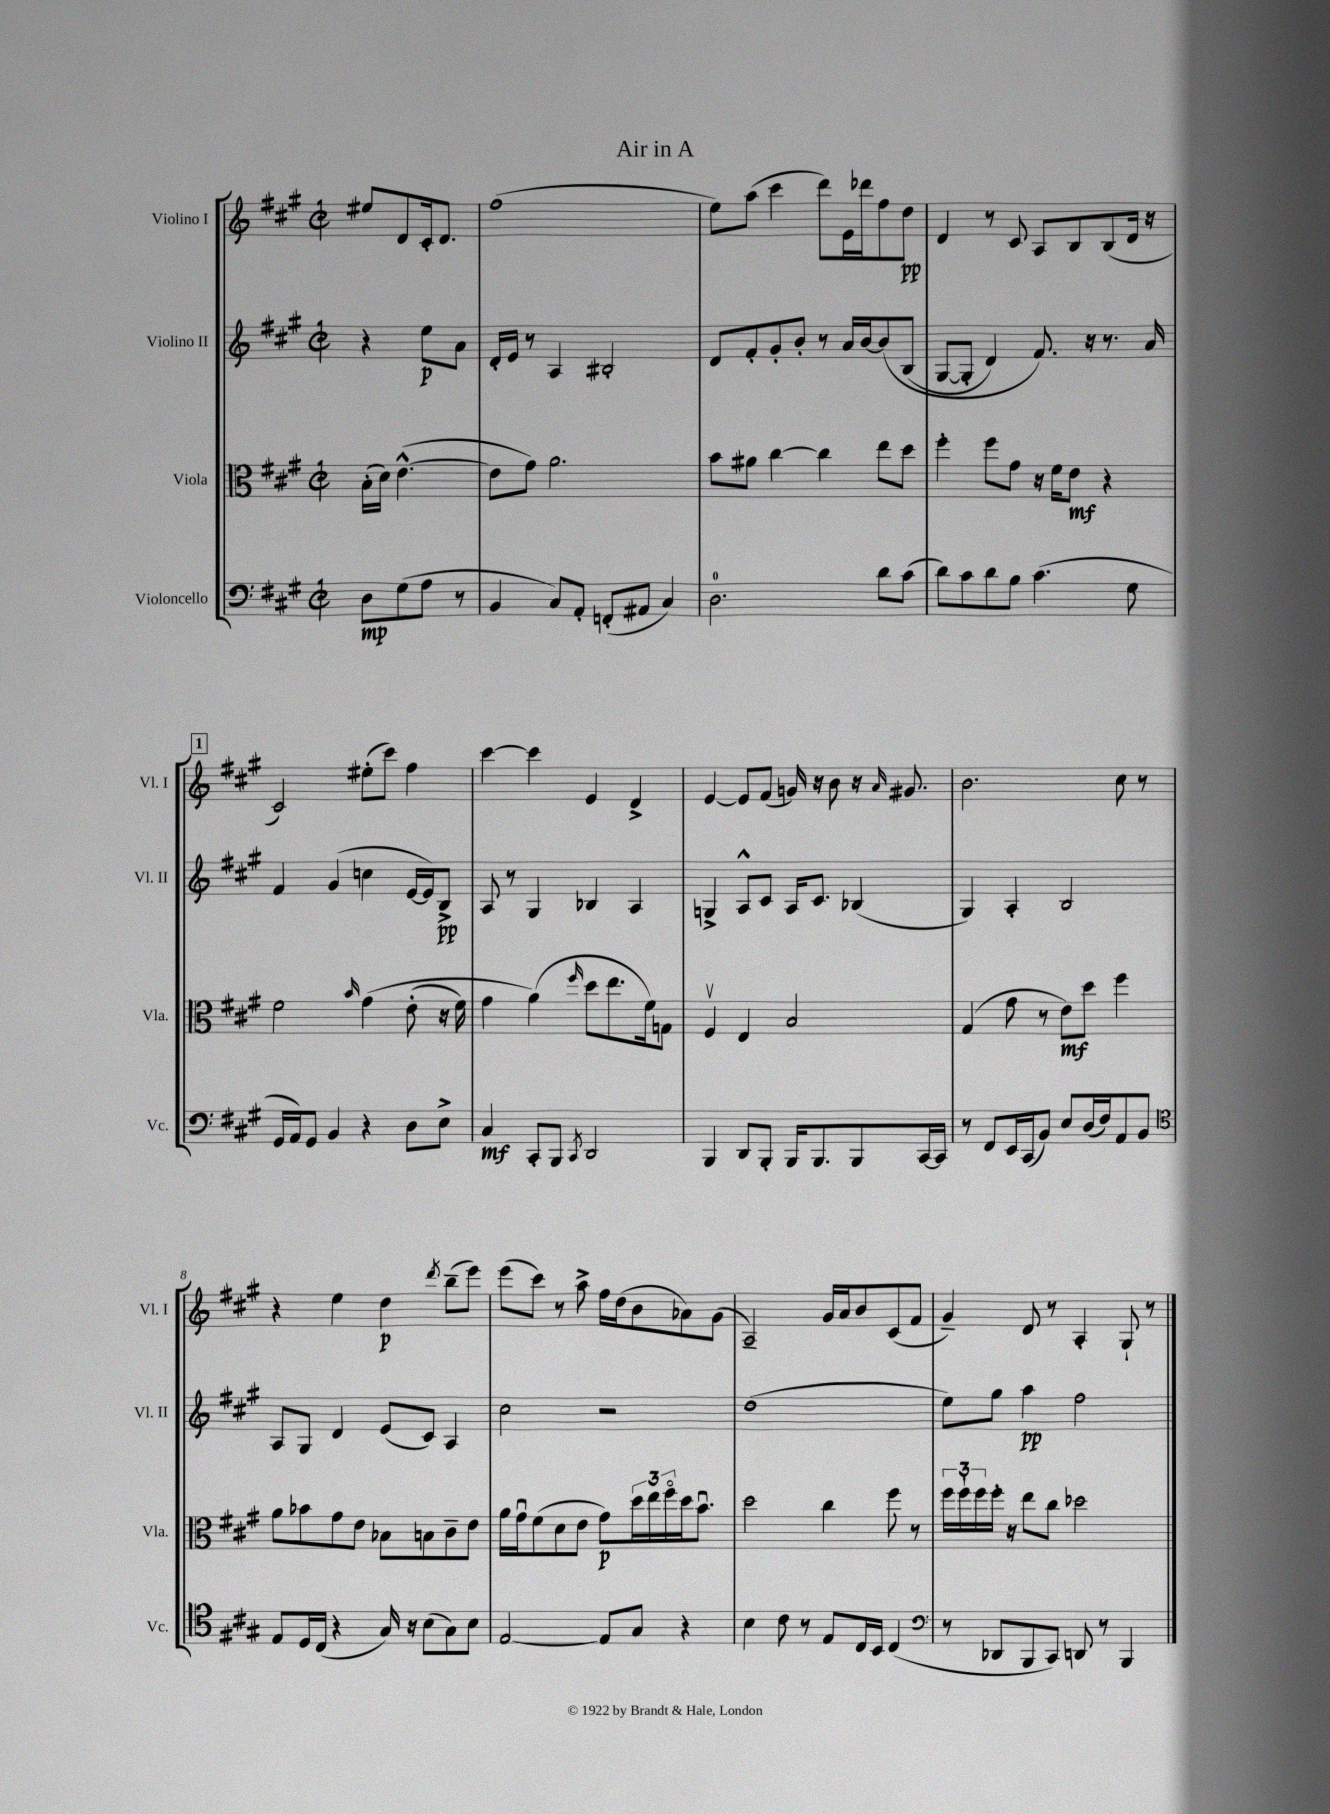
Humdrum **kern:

**kern	**dynam	**kern	**dynam	**kern	**dynam	**kern	**dynam
*part4	*part4	*part3	*part3	*part2	*part2	*part1	*part1
*staff4	*staff4	*staff3	*staff3	*staff2	*staff2	*staff1	*staff1
*I"Violoncello	*	*I"Viola	*	*I"Violino II	*	*I"Violino I	*
*I'Vc.	*	*I'Vla.	*	*I'Vl. II	*	*I'Vl. I	*
*clefF4	*	*clefC3	*	*clefG2	*	*clefG2	*
*k[f#c#g#]	*	*k[f#c#g#]	*	*k[f#c#g#]	*	*k[f#c#g#]	*
*M2/2	*	*M2/2	*	*M2/2	*	*M2/2	*
*met(c|)	*	*met(c|)	*	*met(c|)	*	*met(c|)	*
=	=	=	=	=	=	=	=
8D\L	mp	(16B'\LL	.	4r	.	8ee#X/L	.
.	.	16d\JJ)	.	.	.	.	.
(8G#\	.	([4.e^^\	.	.	.	8d/	.
8A\J	.	.	.	8ee\L	p	16c#'/k	.
.	.	.	.	.	.	8.d/J	.
8r	.	.	.	8a\J	.	.	.
=1	=1	=1	=1	=1	=1	=1	=1
4BB/	.	8e\L]	.	16d'/LL	.	(1ff#	.
.	.	.	.	16e/JJ	.	.	.
.	.	8g#\J)	.	8r	.	.	.
8C#/L)	.	2.a\	.	4A/	.	.	.
8AA'/J	.	.	.	.	.	.	.
(8FFn'/L	.	.	.	2B#X'/	.	.	.
8AA#X/J	.	.	.	.	.	.	.
4C#/)	.	.	.	.	.	.	.
=2	=2	=2	=2	=2	=2	=2	=2
2.D\	.	8b\L	.	8d/L	.	8ee\L)	.
.	.	8a#X\J	.	8f#'/	.	(8aa\J	.
.	.	[4cc#\	.	8g#'/	.	4ccc#\	.
.	.	.	.	8b'/J	.	.	.
.	.	4cc#\]	.	8r	.	8ddd\L)	.
.	.	.	.	16a/LL	.	16e\L	.
.	.	.	.	[16b/J	.	16ddd-X\J	.
8d\L	.	8ee\L	.	(8b/]	.	8ff#\	.
(8c#\J	.	8dd\J	.	(8B/J	.	8dd\J	pp
=3	=3	=3	=3	=3	=3	=3	=3
8d\L)	.	4ff#'\	.	[8G#/L	.	4d/	.
8c#\	.	.	.	8G#'/J]	.	.	.
8d\	.	8ff#\L	.	4d/)	.	8r	.
8B\J	.	8g#\J	.	.	.	8c#/	.
(4.c#\	.	16r	.	8.f#/)	.	8A/L	.
.	.	16f#\KL	.	.	.	.	.
.	.	8e\J	mf	.	.	8B/	.
.	.	.	.	16r	.	.	.
.	.	4r	.	8.r	.	(8B/	.
8G#\	.	.	.	.	.	16d/Jk	.
.	.	.	.	16a/	.	16r	.
!!LO:LB:g=z
!!LO:REH:place=s1:t=1
=4	=4	=4	=4	=4	=4	=4	=4
16GG#/LL	.	2f#\	.	4f#/	.	2c#/)	.
16AA/J)	.	.	.	.	.	.	.
8GG#/J	.	.	.	.	.	.	.
4BB/	.	.	.	(4g#/	.	.	.
.	.	16qqb/	.	.	.	.	.
4r	.	(4g#\	.	4ccn\	.	(8ee#X'\L	.
.	.	.	.	.	.	8ccc#\J)	.
8D\L	.	(8e'\	.	[16e/LL	.	4ff#\	.
.	.	.	.	16e/J])	.	.	.
8E^\J	.	16r	.	8B^/J	pp	.	.
.	.	16f#\)	.	.	.	.	.
=5	=5	=5	=5	=5	=5	=5	=5
4C#/	mf	4g#\	.	8A/	.	[4ccc#\	.
.	.	.	.	8r	.	.	.
8CC#'/L	.	(4a\)	.	4G#/	.	4ccc#\]	.
8BBB/J	.	.	.	.	.	.	.
8qCC#/	.	16qqff#/	.	.	.	.	.
2DD/	.	8dd\L	.	4B-X/	.	4e/	.
.	.	8.ee\	.	.	.	.	.
.	.	.	.	4A/	.	4d^/	.
.	.	16f#\k)	.	.	.	.	.
.	.	8Gn\J	.	.	.	.	.
=6	=6	=6	=6	=6	=6	=6	=6
4BBB/	.	4F#v/	.	4Gn^/	.	[4e/	.
8DD/L	.	4E/	.	8A^^/L	.	8e/L]	.
8BBB'/J	.	.	.	8c#/J	.	(8f#/J	.
16BBB/KL	.	2B/	.	16A/KL	.	16gn/)	.
8.BBB/	.	.	.	8.c#/J	.	16r	.
.	.	.	.	.	.	8b\	.
8BBB/	.	.	.	(4B-X/	.	16r	.
.	.	.	.	.	.	16qqa/	.
.	.	.	.	.	.	8.g#X/	.
[16CC#/L	.	.	.	.	.	.	.
16CC#/JJ]	.	.	.	.	.	.	.
=7	=7	=7	=7	=7	=7	=7	=7
8r	.	(4G#/	.	4G#/)	.	2.b\	.
8FF#/L	.	.	.	.	.	.	.
16EE/L	.	8g#\	.	4A'/	.	.	.
(16CC#/J	.	.	.	.	.	.	.
8BB/J)	.	8r	.	.	.	.	.
8E/L	.	8e\L)	mf	2B/	.	.	.
(16D/L	.	8dd\J	.	.	.	.	.
16F#/J)	.	.	.	.	.	.	.
8AA/	.	4ff#\	.	.	.	8cc#\	.
8BB/J	.	.	.	.	.	8r	.
!!LO:LB:g=z
=8	=8	=8	=8	=8	=8	=8	=8
*clefC4	*	*	*	*	*	*	*
8E/L	.	8a\L	.	8A/L	.	4r	.
16D/L	.	8b-X\	.	8G#/J	.	.	.
(16C#/JJ	.	.	.	.	.	.	.
4r	.	8g#\	.	4d/	.	4ee\	.
.	.	8e\J	.	.	.	.	.
16G#/)	.	8B-X\L	.	(8e/L	.	4dd\	p
16r	.	.	.	.	.	.	.
(8B\L	.	8Bn\	.	8c#/J)	.	.	.
.	.	.	.	.	.	8qddd/	.
8G#\)	.	8c#~\	.	4A/	.	(8bb~\L	.
8B\J	.	8e\J	.	.	.	8eee\J)	.
=9	=9	=9	=9	=9	=9	=9	=9
[2E/	.	16a\LL	.	2cc#\	.	(8eee\L	.
.	.	16g#u\J	.	.	.	.	.
.	.	(8f#\	.	.	.	8ccc#\J)	.
.	.	8d\	.	.	.	8r	.
.	.	8e\J	.	.	.	8aa^\	.
8E/L]	.	8g#\L)	p	2r	.	16ff#\LL	.
.	.	.	.	.	.	(16dd\J	.
8G#/J	.	24dd\L	.	.	.	8b\	.
.	.	24ee\	.	.	.	.	.
.	.	24ff#\	.	.	.	.	.
4r	.	16dd\J	.	.	.	8a-X\)	.
.	.	8.bu\J	.	.	.	.	.
.	.	.	.	.	.	(8g#\J	.
=10	=10	=10	=10	=10	=10	=10	=10
4B\	.	2dd\	.	(1dd	.	2A~/)	.
8c#\	.	.	.	.	.	.	.
8r	.	.	.	.	.	.	.
8E/L	.	4cc#\	.	.	.	16g#/LL	.
.	.	.	.	.	.	16a/J	.
16C#/L	.	.	.	.	.	8b/	.
16BB/JJ	.	.	.	.	.	.	.
(4C#/	.	8ff#\	.	.	.	(8c#/	.
.	.	8r	.	.	.	8f#/J	.
=11	=11	=11	=11	=11	=11	=11	=11
*clefF4	*	*	*	*	*	*	*
8r	.	24ff#\LL	.	8ee\L)	.	4g#~/)	.
.	.	24ff#`\	.	.	.	.	.
.	.	24ff#\	.	.	.	.	.
8DD-X/L	.	16ff#'\JJ	.	8gg#\J	.	.	.
.	.	16r	.	.	.	.	.
8BBB/	.	8ee\L	.	4aa\	pp	8d/	.
8CC#/J)	.	8cc#\J	.	.	.	8r	.
8DDn/	.	2dd-X\	.	2ff#\	.	4A'/	.
8r	.	.	.	.	.	.	.
4BBB/	.	.	.	.	.	8G#`/	.
.	.	.	.	.	.	8r	.
==	==	==	==	==	==	==	==
*-	*-	*-	*-	*-	*-	*-	*-
